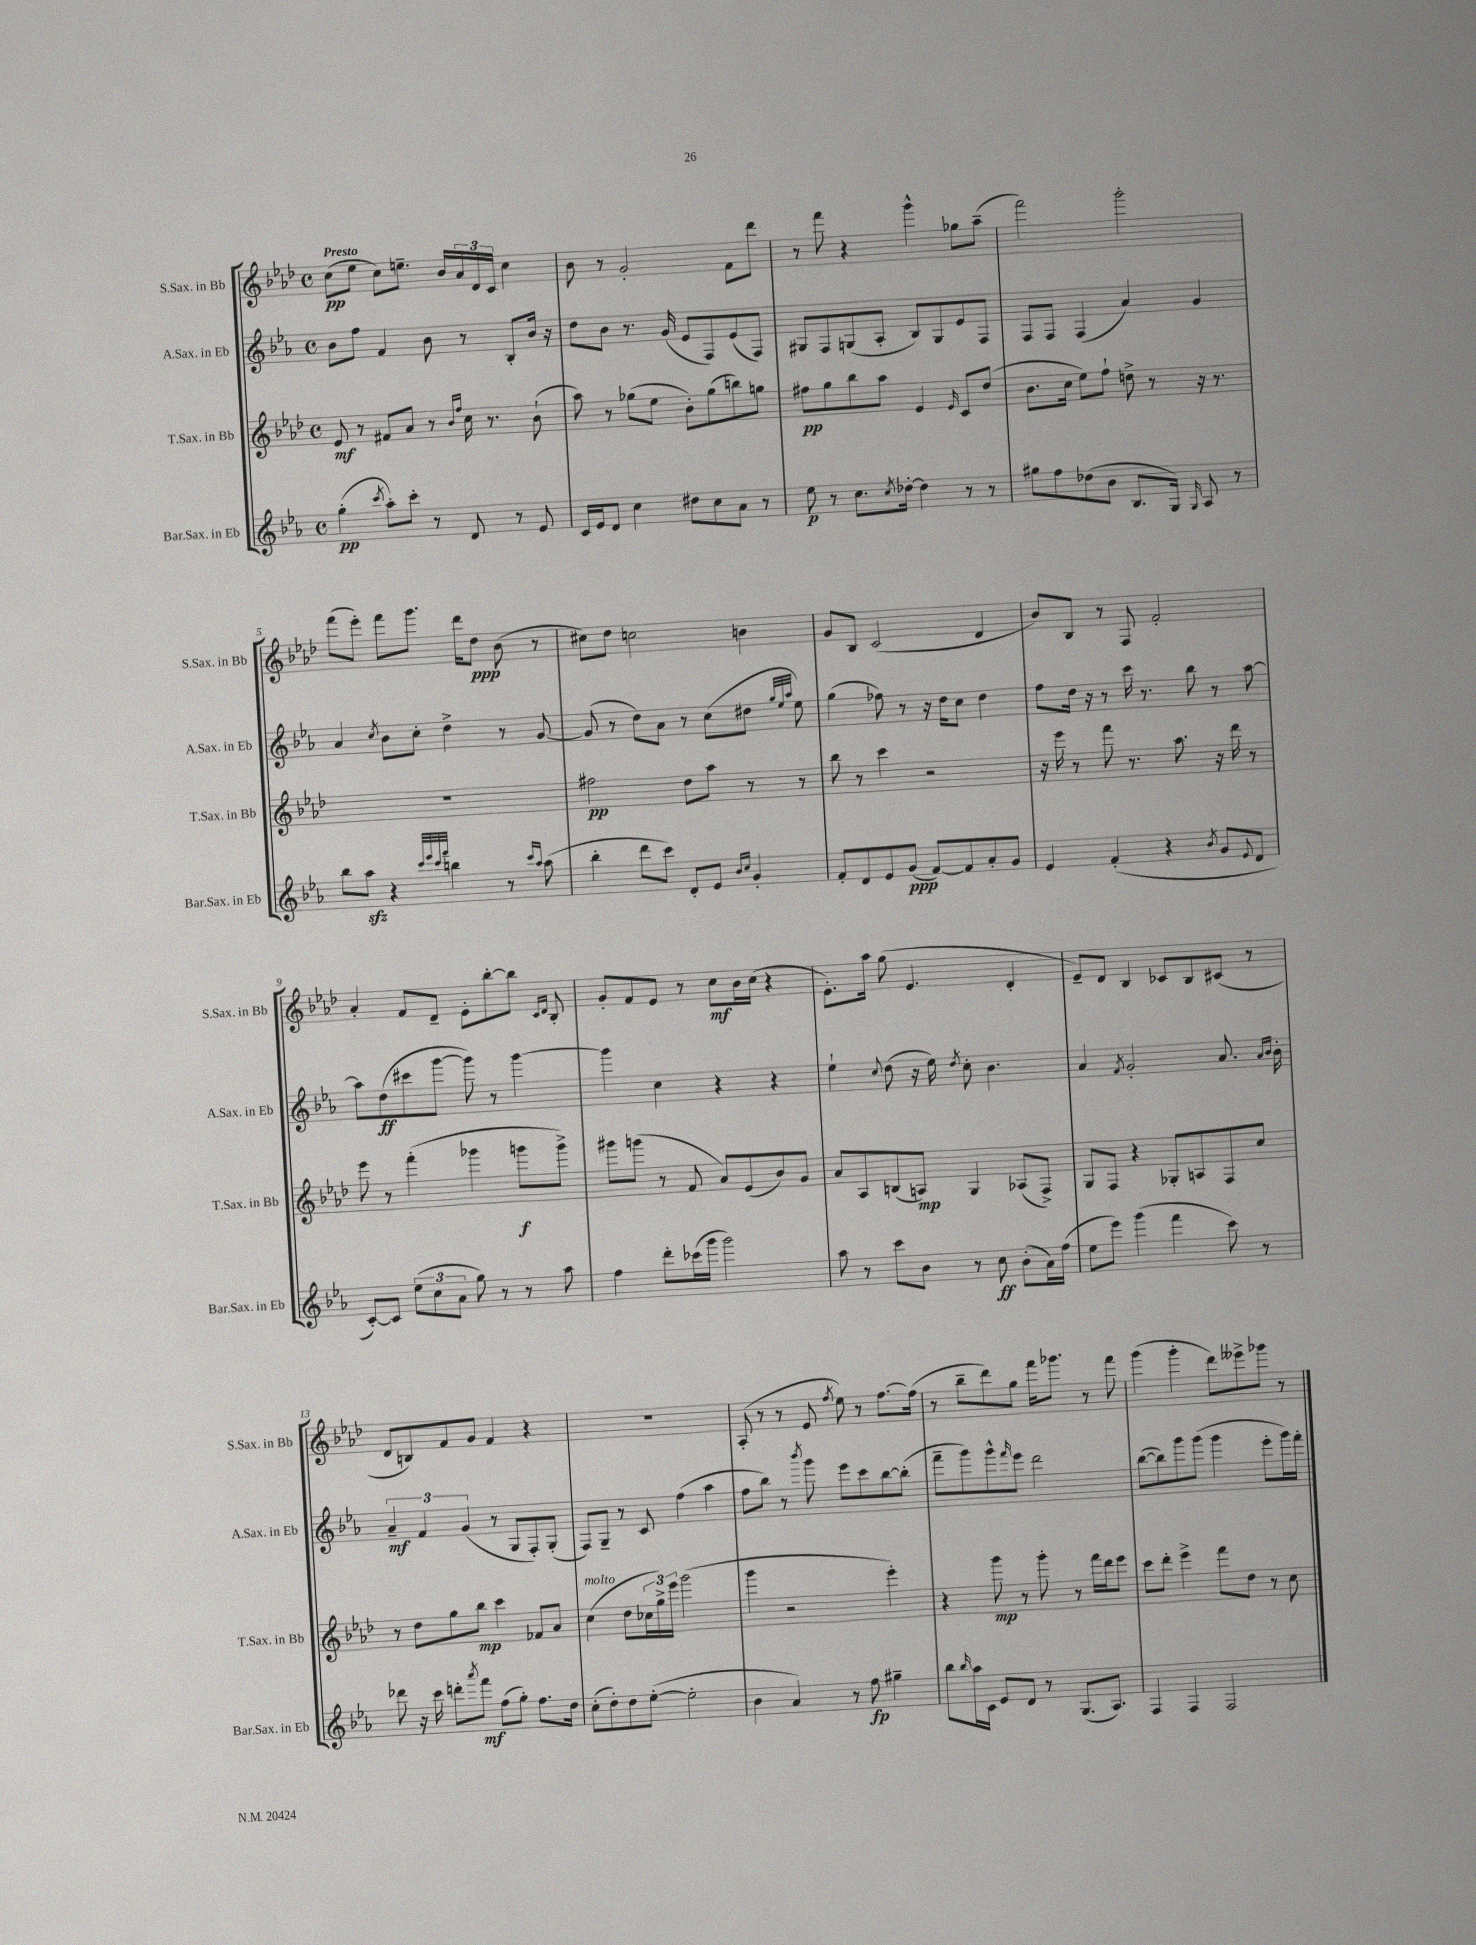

**kern	**dynam	**kern	**dynam	**kern	**dynam	**kern	**dynam
*part4	*part4	*part3	*part3	*part2	*part2	*part1	*part1
*staff4	*staff4	*staff3	*staff3	*staff2	*staff2	*staff1	*staff1
*I"Bar.Sax. in Eb	*	*I"T.Sax. in Bb	*	*I"A.Sax. in Eb	*	*I"S.Sax. in Bb	*
*I'Bar.Sax. in Eb	*	*I'T.Sax. in Bb	*	*I'A.Sax. in Eb	*	*I'S.Sax. in Bb	*
*clefG2	*	*clefG2	*	*clefG2	*	*clefG2	*
*k[b-e-a-]	*	*k[b-e-a-d-]	*	*k[b-e-a-]	*	*k[b-e-a-d-]	*
*M4/4	*	*M4/4	*	*M4/4	*	*M4/4	*
*met(c)	*	*met(c)	*	*met(c)	*	*met(c)	*
=1	=1	=1	=1	=1	=1	=1	=1
!	!	!	!	!	!	!LO:TX:a:B:t=Presto	!
(4gg'\	pp	8e-/	mf	8b-\L	.	(8cc\L	pp
.	.	8r	.	8ff\J	.	8ee-\J	.
8qccc/	.	.	.	.	.	.	.
8aa-'\L)	.	8f#X/L	.	4f/	.	8cc\L)	.
8ccc'\J	.	8a-/J	.	.	.	8.een~\J	.
8r	.	8r	.	8b-\	.	.	.
.	.	.	.	.	.	16b-/LL	.
.	.	16qqb-/LL	.	.	.	.	.
.	.	16qqff/JJ	.	.	.	.	.
8d/	.	16cc\	.	8r	.	24a-/	.
.	.	.	.	.	.	24d-/	.
.	.	8.r	.	.	.	.	.
.	.	.	.	.	.	24c/JJ	.
8r	.	.	.	8B-'/L	.	4cc\	.
8e-/	.	(8b-`\	.	16b-/Jk	.	.	.
.	.	.	.	16r	.	.	.
=2	=2	=2	=2	=2	=2	=2	=2
16c/LL	.	8aa-\)	.	8dd\L	.	8b-\	.
16e-/J	.	.	.	.	.	.	.
8d/J	.	8r	.	8b-\J	.	8r	.
4cc\	.	(8gg-X\L	.	8.r	.	2g'/	.
.	.	8ee-\J	.	.	.	.	.
.	.	.	.	(16g/	.	.	.
8dd#X\L	.	8b-'\L)	.	8e-/L	.	.	.
8cc\	.	(8gg-\	.	8F/)	.	.	.
8a-\J	.	8bbn\)	.	(8e-/	.	8f\L	.
8r	.	8ggn\J	.	8F/J)	.	8ddd-\J	.
=3	=3	=3	=3	=3	=3	=3	=3
8ee-\	p	8ff#X\L	pp	8G#X/L	.	8r	.
8r	.	8gg\	.	8F/	.	8fff\	.
8.cc\L	.	8bb-\	.	(8Gn/	.	4r	.
.	.	8aa-\J	.	8A-'/J	.	.	.
8qcc/	.	.	.	.	.	.	.
[16dd-X'\Jk	.	.	.	.	.	.	.
4dd-\]	.	4e-/	.	8B-/L)	.	4ggg^^\	.
.	.	.	.	8G/	.	.	.
.	.	16qqe-/	.	.	.	.	.
8r	.	8c/L	.	8e-/	.	8gg-X\L	.
8r	.	(8dd-/J	.	8F/J	.	(8aa-~\J	.
=4	=4	=4	=4	=4	=4	=4	=4
8gg#X\L	.	8.b-\L	.	8F/L	.	2fff\)	.
8ff\	.	.	.	8F/J	.	.	.
.	.	16cc\Jk	.	.	.	.	.
(8dd-X\	.	8ee-\L)	.	(4F/	.	.	.
8b-\J	.	8ff`\J	.	.	.	.	.
8.B-/L	.	8ddn^\	.	4a-/)	.	2ggg'\	.
.	.	8r	.	.	.	.	.
16G/Jk)	.	.	.	.	.	.	.
16qqG/	.	.	.	.	.	.	.
8A-/	.	16r	.	4g/	.	.	.
.	.	8.r	.	.	.	.	.
8r	.	.	.	.	.	.	.
!!LO:LB:g=z
=5	=5	=5	=5	=5	=5	=5	=5
8bb-\L	.	1r	.	4a-/	.	(8fff\L	.
8aa-zz\J	.	.	.	.	.	8eee-'\J)	.
.	.	.	.	8qcc/	.	.	.
4r	.	.	.	8b-\L	.	8fff\L	.
.	.	.	.	8cc'\J	.	8.ggg\J	.
32qqccc/LLL	.	.	.	.	.	.	.
32qqeee-/	.	.	.	.	.	.	.
32qqccc/	.	.	.	.	.	.	.
32qqfff/JJJ	.	.	.	.	.	.	.
4bbn\	.	.	.	4dd^\	.	.	.
.	.	.	.	.	.	16ddd-\KL	.
.	.	.	.	.	.	8dd-\J	ppp
8r	.	.	.	8r	.	(8b-\	.
16qqccc/LL	.	.	.	.	.	.	.
16qqaa-/JJ	.	.	.	.	.	.	.
(8aa-\	.	.	.	[8g/	.	8r	.
=6	=6	=6	=6	=6	=6	=6	=6
4bb-'\	.	2ff#X\	pp	(8g/]	.	8cc#X\L)	.
.	.	.	.	8r	.	8dd-\J	.
8ddd\L	.	.	.	8dd\L)	.	2ccn\	.
8ccc\J)	.	.	.	8a-\J	.	.	.
8d'/L	.	8dd-\L	.	8r	.	.	.
8e-/J	.	8aa-\J	.	(8cc\L	.	.	.
16qqb-/LL	.	.	.	.	.	.	.
16qqcc/JJ	.	.	.	.	.	.	.
4g'/	.	8r	.	8dd#X\J	.	4bn\	.
.	.	.	.	32qqgg/LLL	.	.	.
.	.	.	.	32qqee-/	.	.	.
.	.	.	.	32qqaa-/JJJ	.	.	.
.	.	8r	.	8ee-\)	.	.	.
=7	=7	=7	=7	=7	=7	=7	=7
8f'/L	.	8bb-\	.	(4gg\	.	8g/L	.
8d/	.	8r	.	.	.	8B-/J	.
8e-/	.	4ccc\	.	8ff-X\)	.	(2c/	.
(8g/J	ppp	.	.	8r	.	.	.
[8f/L)	.	2r	.	16r	.	.	.
.	.	.	.	16dd\KL	.	.	.
8f/]	.	.	.	8cc\J	.	.	.
8a-'/	.	.	.	4dd\	.	4d-/	.
8g/J	.	.	.	.	.	.	.
=8	=8	=8	=8	=8	=8	=8	=8
4e-/	.	16r	.	8ff\L	.	8b-/L)	.
.	.	16eee-\	.	.	.	.	.
.	.	8r	.	16dd\Jk	.	8B-/J	.
.	.	.	.	16r	.	.	.
(4f'/	.	8fff\	.	8r	.	8r	.
.	.	8.r	.	16ccc\	.	8F/	.
.	.	.	.	8.r	.	.	.
4r	.	.	.	.	.	2f'/	.
.	.	8.aa-\	.	.	.	.	.
.	.	.	.	8bb-\	.	.	.
8qb-/	.	.	.	.	.	.	.
8g/L	.	16r	.	8r	.	.	.
.	.	16ddd-\	.	.	.	.	.
8qqe-/	.	.	.	.	.	.	.
8d/J	.	8r	.	[8aa-\	.	.	.
!!LO:LB:g=z
=9	=9	=9	=9	=9	=9	=9	=9
[8c'/L)	.	8eee-\	.	8aa-\L]	.	4a-'/	.
8c/J]	.	8r	.	(8dd\	ff	.	.
(12ee-\L	.	(4fff'\	.	8ccc#X\	.	8f/L	.
12cc\	.	.	.	.	.	.	.
.	.	.	.	[8ggg\J	.	8d-~/J	.
12a-\J	.	.	.	.	.	.	.
8gg\)	.	4ggg-X\	.	8ggg\])	.	8e-'\L	.
8r	.	.	.	8r	.	[8bb-'\	.
8r	.	8gggn\L	f	[4ggg\	.	8bb-\J]	.
.	.	.	.	.	.	16qqc/LL	.
.	.	.	.	.	.	16qqd-/JJ	.
8aa-\	.	8ggg^\J)	.	.	.	8B-'/	.
=10	=10	=10	=10	=10	=10	=10	=10
4ff\	.	8ggg#X\L	.	4ggg\]	.	8g'/L	.
.	.	(8gggn\J	.	.	.	8f/	.
8ddd'\L	.	8r	.	4cc\	.	8e-/J	.
(16ccc-X\L	.	8f/	.	.	.	8r	.
16ggg\JJ	.	.	.	.	.	.	.
2ggg\)	.	8a-/L)	.	4r	.	8cc\L	mf
.	.	(8e-/	.	.	.	16b-\L	.
.	.	.	.	.	.	(16cc\JJ	.
.	.	8b-/)	.	4r	.	4r	.
.	.	8g/J	.	.	.	.	.
=11	=11	=11	=11	=11	=11	=11	=11
8aa-\	.	8a-/L	.	4ee-`\	.	8.e-'\L)	.
8r	.	8A-/	.	.	.	.	.
.	.	.	.	.	.	16aa-\Jk	.
.	.	.	.	8qqcc/	.	.	.
8ccc\L	.	(8Bn/	.	(8dd\	.	(8gg\	.
8b-\J	.	8An/J)	mp	16r	.	4.e-/	.
.	.	.	.	16ee-\)	.	.	.
.	.	.	.	8qdd/	.	.	.
8r	.	4G/	.	8cc'\	.	.	.
8cc\	ff	.	.	4.b-\	.	.	.
(8b-'\L	.	(8A-X/L	.	.	.	4d-'/	.
16a-\L)	.	8F^/J)	.	.	.	.	.
(16ff\JJ	.	.	.	.	.	.	.
=12	=12	=12	=12	=12	=12	=12	=12
8ee-\L	.	8G/L	.	4a-/	.	8e-~/L)	.
8eee-\J)	.	8F/J	.	.	.	8d-/J	.
.	.	.	.	8qf/	.	.	.
(4ggg\	.	4r	.	2g'/	.	4B-/	.
4fff\	.	8G-X'/L	.	.	.	8c-X/L	.
.	.	8An/	.	.	.	8B-/	.
8ccc\)	.	8F/	.	8.a-/	.	(8c#X/J	.
8r	.	8cc/J	.	.	.	8r	.
.	.	.	.	16qqa-/LL	.	.	.
.	.	.	.	16qqb-/JJ	.	.	.
.	.	.	.	16b-'\	.	.	.
!!LO:LB:g=z
=13	=13	=13	=13	=13	=13	=13	=13
8ddd-X\	.	8r	.	6a-~/	mf	8d-/L	.
16r	.	8dd-\L	.	.	.	8Bn/)	.
.	.	.	.	6f/	.	.	.
16ccc\	.	.	.	.	.	.	.
8dddn'\L	.	8gg\	.	.	.	8f/	.
.	.	.	.	(6g/	.	.	.
8qaaa-/	.	.	.	.	.	.	.
8fff\J	mf	8bb-\J	mp	.	.	8g/J	.
(8ff\L	.	4ccc\	.	8r	.	4f/	.
8gg'\J)	.	.	.	8G/L	.	.	.
8.ff\L	.	8f-X/L	.	8F'/)	.	4r	.
.	.	8a-/J	.	(8G'/J	.	.	.
16dd\Jk	.	.	.	.	.	.	.
=14	=14	=14	=14	=14	=14	=14	=14
!	!	!LO:TX:a:i:t=molto	!	!	!	!	!
(8cc'\L	.	(4cc\	.	8F/L)	.	1r	.
8dd'\)	.	.	.	8G~/J	.	.	.
8dd\	.	8dd-\L	.	8r	.	.	.
([8ee-'\J	.	24cc-X\L	.	8c/	.	.	.
.	.	24gg^\)	.	.	.	.	.
.	.	24eee-\JJ	.	.	.	.	.
2ee-'\]	.	(2ggg\	.	(4ff\	.	.	.
.	.	.	.	4aa-\	.	.	.
=15	=15	=15	=15	=15	=15	=15	=15
4b-\	.	4ggg\	.	8ff\L	.	(8A-'/	.
.	.	.	.	8bb-\J)	.	8r	.
4a-/)	.	2r	.	8r	.	8r	.
.	.	.	.	8qbbb-/	.	.	.
.	.	.	.	8ggg\	.	8e-/	.
.	.	.	.	.	.	8qff/	.
8r	.	.	.	8eee-\L	.	8ee-\)	.
8ff\	fp	.	.	8ccc\	.	8r	.
4gg#X~\	.	4eee-'\)	.	[8bb-\	.	[8.ff\L	.
.	.	.	.	(8bb-'\J]	.	.	.
.	.	.	.	.	.	(16ff\Jk]	.
=16	=16	=16	=16	=16	=16	=16	=16
8bb-\L	.	4r	.	8fff~\L	.	8r	.
16qqbb-/	.	.	.	.	.	.	.
16aa-\L	.	.	.	8ggg\)	.	8bb-~\L	.
16c\JJ	.	.	.	.	.	.	.
8e-/L	.	8ggg\	mp	8ggg^^\	.	8ddd-\)	.
.	.	.	.	16qqfff/	.	.	.
8d/J	.	8r	.	8eee-\J	.	8gg\J	.
8r	.	8ggg'\	.	2ddd\	.	16fff\KL	.
.	.	.	.	.	.	8.ggg-X\J	.
(8.G/L	.	8r	.	.	.	.	.
.	.	16fff\LL	.	.	.	8r	.
8.A-/J)	.	16ddd-\J	.	.	.	.	.
.	.	8eee-\J	.	.	.	8fff\	.
=17	=17	=17	=17	=17	=17	=17	=17
4F/	.	8ccc\L	.	([8bb-\L	.	(4ggg\	.
.	.	8ddd-'\J	.	8bb-\])	.	.	.
4F/	.	4eee-^\	.	8ggg\	.	4ggg'\	.
.	.	.	.	(8ggg\J	.	.	.
2F/	.	8fff\L	.	4ggg\	.	8ddd-\L)	.
.	.	8dd-\J	.	.	.	8eee--X^\	.
.	.	8r	.	8eee-'\L	.	8ggg-X\J	.
.	.	8cc\	.	16ggg\L)	.	8r	.
.	.	.	.	16fff'\JJ	.	.	.
==	==	==	==	==	==	==	==
*-	*-	*-	*-	*-	*-	*-	*-
